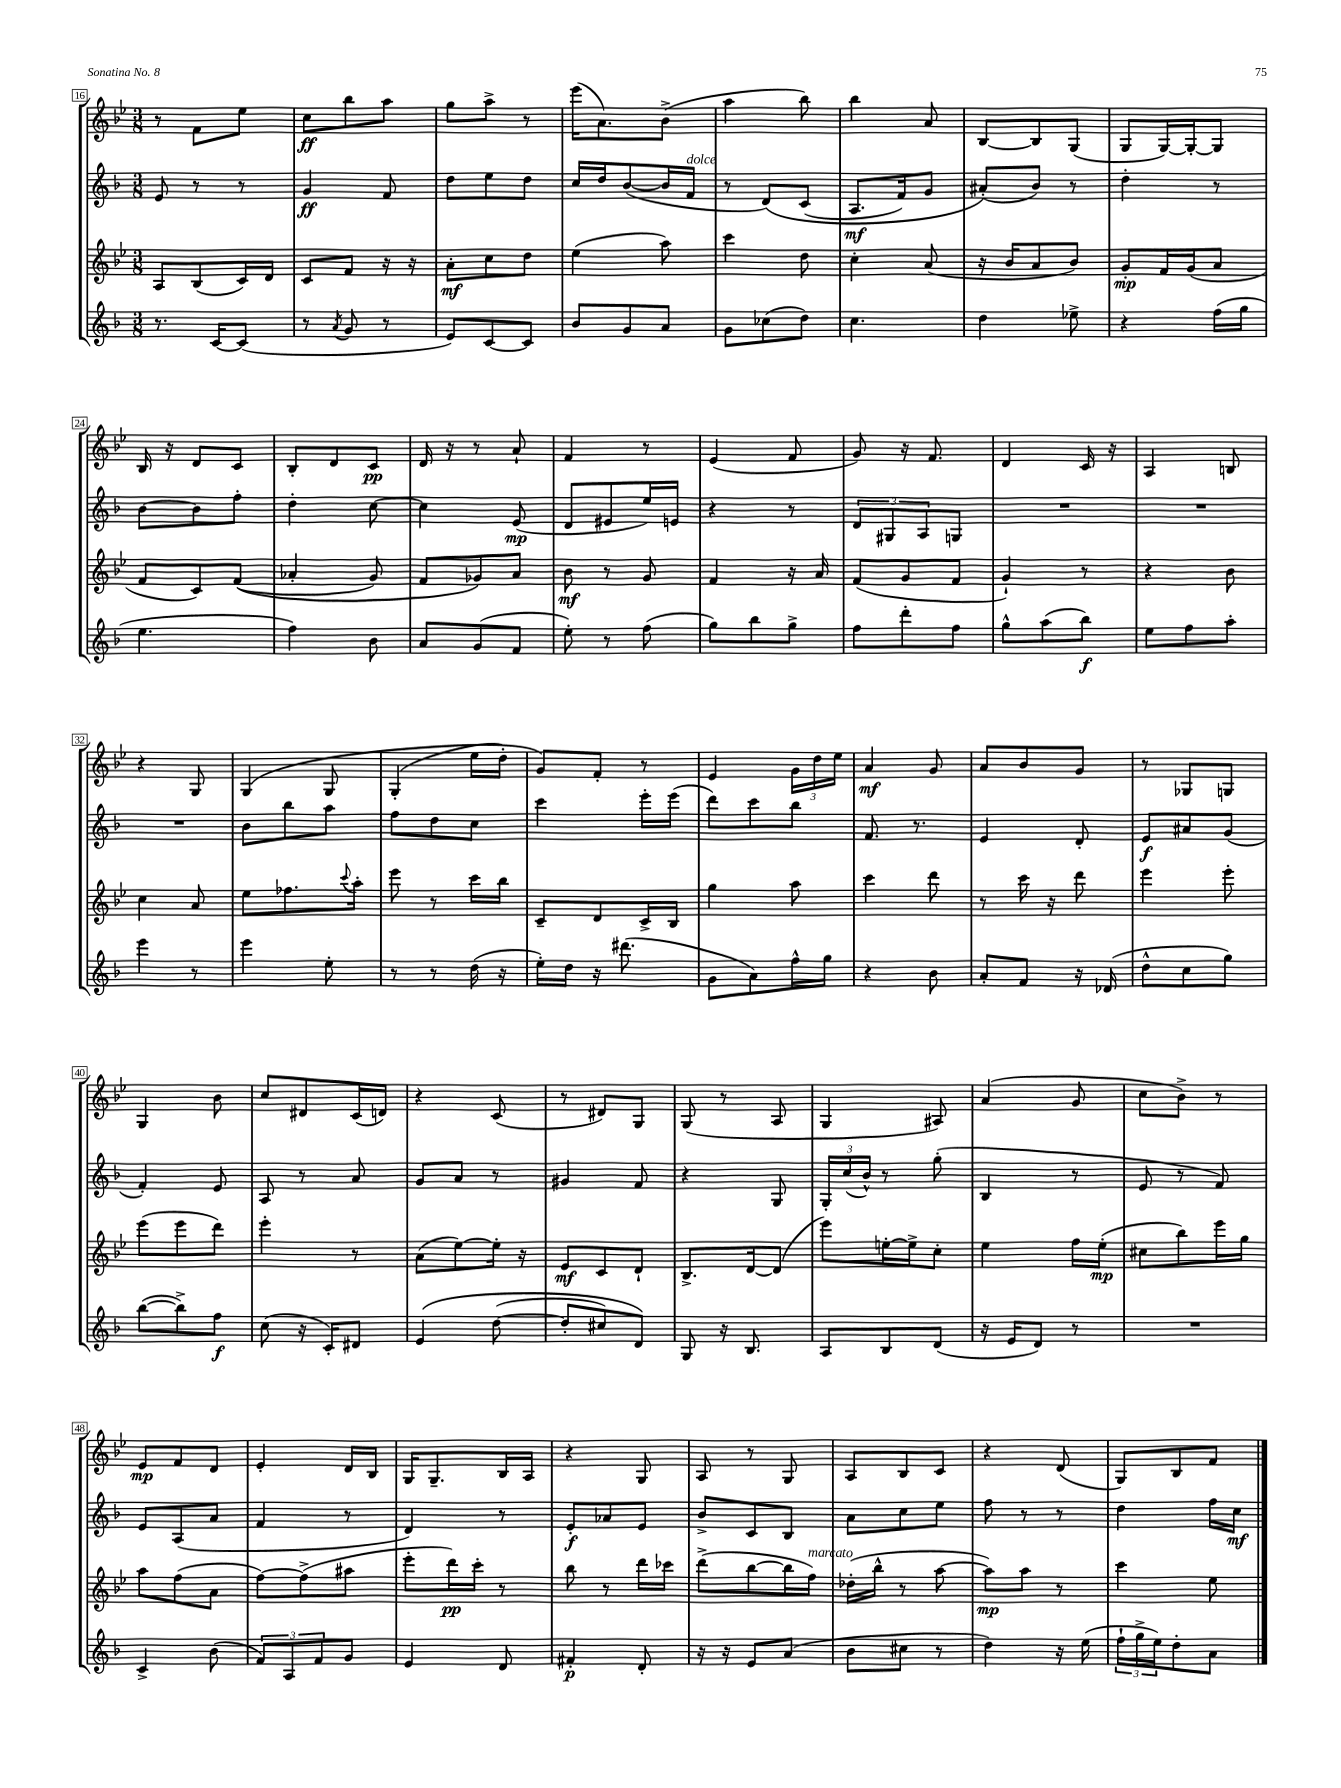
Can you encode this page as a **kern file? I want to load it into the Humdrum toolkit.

**kern	**dynam	**kern	**dynam	**kern	**dynam	**kern	**dynam
*part4	*part4	*part3	*part3	*part2	*part2	*part1	*part1
*staff4	*staff4	*staff3	*staff3	*staff2	*staff2	*staff1	*staff1
*clefG2	*	*clefG2	*	*clefG2	*	*clefG2	*
*k[b-]	*	*k[b-e-]	*	*k[b-]	*	*k[b-e-]	*
*M3/8	*	*M3/8	*	*M3/8	*	*M3/8	*
=16	=16	=16	=16	=16	=16	=16	=16
8.r	.	8A/L	.	8e/	.	8r	.
.	.	(8B-/	.	8r	.	8f\L	.
[16c/KL	.	.	.	.	.	.	.
(8c/J]	.	16c/L)	.	8r	.	8ee-\J	.
.	.	16d/JJ	.	.	.	.	.
=17	=17	=17	=17	=17	=17	=17	=17
8r	.	8c/L	.	4g/	ff	8cc\L	ff
8qa/	.	.	.	.	.	.	.
8g/	.	8f/J	.	.	.	8bb-\	.
8r	.	16r	.	8f/	.	8aa\J	.
.	.	16r	.	.	.	.	.
=18	=18	=18	=18	=18	=18	=18	=18
8e/L)	.	8a'\L	mf	8dd\L	.	8gg\L	.
[8c/	.	8cc\	.	8ee\	.	8aa^\J	.
8c/J]	.	8dd\J	.	8dd\J	.	8r	.
=19	=19	=19	=19	=19	=19	=19	=19
8b-/L	.	(4ee-\	.	16cc/LL	.	(16eee-\KL	.
.	.	.	.	16dd/J	.	8.a\)	.
8g/	.	.	.	([8b-/	.	.	.
8a/J	.	8aa\)	.	16b-/L]	.	(8b-^\J	.
!	!	!	!	!LO:TX:a:i:t=dolce	!	!	!
.	.	.	.	16f/JJ	.	.	.
=20	=20	=20	=20	=20	=20	=20	=20
8g\L	.	4ccc\	.	8r	.	4aa\	.
(8cc-X\	.	.	.	(8d/L)	.	.	.
8dd\J)	.	8dd\	.	(8c/J	.	8bb-\)	.
=21	=21	=21	=21	=21	=21	=21	=21
4.cc\	.	4cc'\	.	8.A/L	mf	4bb-\	.
.	.	.	.	16f/k)	.	.	.
.	.	(8a/	.	8g/J	.	8a/	.
=22	=22	=22	=22	=22	=22	=22	=22
4dd\	.	16r	.	(8a#X'/L)	.	[8B-/L	.
.	.	16b-/KL	.	.	.	.	.
.	.	8a/	.	8b-/J)	.	8B-/]	.
8ee-X^\	.	8b-/J)	.	8r	.	(8G/J	.
=23	=23	=23	=23	=23	=23	=23	=23
4r	.	8g'/L	mp	4dd'\	.	8G/L	.
.	.	16f/L	.	.	.	[16G/L)	.
.	.	(16g/J	.	.	.	16G'/J_	.
(16ff\LL	.	8a/J	.	8r	.	8G/J]	.
16gg\JJ	.	.	.	.	.	.	.
!!LO:LB:g=z
=24	=24	=24	=24	=24	=24	=24	=24
4.ee\	.	8f/L	.	[8b-\L	.	16B-/	.
.	.	.	.	.	.	16r	.
.	.	8c/)	.	8b-\]	.	8d/L	.
.	.	((8f/J	.	8ff'\J	.	8c/J	.
=25	=25	=25	=25	=25	=25	=25	=25
4ff\)	.	4a-X'/	.	4dd'\	.	8B-'/L	.
.	.	.	.	.	.	8d/	.
8b-\	.	8g/)	.	[8cc\	.	8c/J	pp
=26	=26	=26	=26	=26	=26	=26	=26
8a/L	.	8f/L	.	4cc\]	.	16d/	.
.	.	.	.	.	.	16r	.
(8g/	.	8g-X/)	.	.	.	8r	.
8f/J	.	8a/J	.	(8e/	mp	8a`/	.
=27	=27	=27	=27	=27	=27	=27	=27
8ee'\)	.	8b-\	mf	8d/L	.	4f/	.
8r	.	8r	.	8e#X/	.	.	.
(8ff\	.	8g/	.	16ee/L)	.	8r	.
.	.	.	.	16en/JJ	.	.	.
=28	=28	=28	=28	=28	=28	=28	=28
8gg\L)	.	4f/	.	4r	.	(4e-/	.
8bb-\	.	.	.	.	.	.	.
8gg^\J	.	16r	.	8r	.	8f/	.
.	.	16a/	.	.	.	.	.
=29	=29	=29	=29	=29	=29	=29	=29
8ff\L	.	(8f/L	.	12d/L	.	8g/)	.
.	.	.	.	12G#X/	.	.	.
8ddd'\	.	8g/	.	.	.	16r	.
.	.	.	.	12A/	.	.	.
.	.	.	.	.	.	8.f/	.
8ff\J	.	8f/J	.	8Gn/J	.	.	.
=30	=30	=30	=30	=30	=30	=30	=30
8gg^^\L	.	4g`/)	.	4.r	.	4d/	.
(8aa\	.	.	.	.	.	.	.
8bb-\J)	f	8r	.	.	.	16c/	.
.	.	.	.	.	.	16r	.
=31	=31	=31	=31	=31	=31	=31	=31
8ee\L	.	4r	.	4.r	.	4A/	.
8ff\	.	.	.	.	.	.	.
8aa'\J	.	8b-\	.	.	.	8Bn/	.
!!LO:LB:g=z
=32	=32	=32	=32	=32	=32	=32	=32
4eee\	.	4cc\	.	4.r	.	4r	.
8r	.	8a/	.	.	.	8G/	.
=33	=33	=33	=33	=33	=33	=33	=33
4eee\	.	8ee-\L	.	8b-\L	.	(4G/	.
.	.	8.ff-X\	.	8bb-\	.	.	.
8ee'\	.	.	.	8aa\J	.	8G/	.
.	.	8qqccc/	.	.	.	.	.
.	.	16aa'\Jk	.	.	.	.	.
=34	=34	=34	=34	=34	=34	=34	=34
8r	.	8eee-\	.	8ff\L	.	(4G'/	.
8r	.	8r	.	8dd\	.	.	.
(16dd\	.	16ccc\LL	.	8cc\J	.	16ee-\LL	.
16r	.	16bb-\JJ	.	.	.	16dd'\JJ)	.
=35	=35	=35	=35	=35	=35	=35	=35
16ee'\LL)	.	8c~/L	.	4ccc\	.	8g/L)	.
16dd\JJ	.	.	.	.	.	.	.
16r	.	8d/	.	.	.	8f'/J	.
(8.ddd#X\	.	.	.	.	.	.	.
.	.	16c^/L	.	16eee'\LL	.	8r	.
.	.	16B-/JJ	.	(16eee\JJ	.	.	.
=36	=36	=36	=36	=36	=36	=36	=36
8g\L	.	4gg\	.	8ddd\L)	.	4e-/	.
8a\)	.	.	.	8ccc\	.	.	.
16ff^^\L	.	8aa\	.	8bb-\J	.	24g\LL	.
.	.	.	.	.	.	24dd\	.
16gg\JJ	.	.	.	.	.	.	.
.	.	.	.	.	.	24ee-\JJ	.
=37	=37	=37	=37	=37	=37	=37	=37
4r	.	4ccc\	.	8.f/	.	4a/	mf
.	.	.	.	8.r	.	.	.
8b-\	.	8ddd\	.	.	.	8g/	.
=38	=38	=38	=38	=38	=38	=38	=38
8a'/L	.	8r	.	4e/	.	8a/L	.
8f/J	.	16ccc\	.	.	.	8b-/	.
.	.	16r	.	.	.	.	.
16r	.	8ddd\	.	8d'/	.	8g/J	.
(16d-X/	.	.	.	.	.	.	.
=39	=39	=39	=39	=39	=39	=39	=39
8dd^^\L	.	4eee-\	.	8e/L	f	8r	.
8cc\	.	.	.	8a#X/	.	8G-X/L	.
8gg\J)	.	8eee-'\	.	(8g/J	.	8Gn/J	.
!!LO:LB:g=z
=40	=40	=40	=40	=40	=40	=40	=40
([8bb-\L	.	(8eee-\L	.	4f'/)	.	4G/	.
8bb-^\])	.	8eee-\	.	.	.	.	.
8ff\J	f	8ddd\J)	.	8e/	.	8b-\	.
=41	=41	=41	=41	=41	=41	=41	=41
(8cc\	.	4eee-'\	.	8A/	.	8cc/L	.
16r	.	.	.	8r	.	8d#X/	.
16c'/KL)	.	.	.	.	.	.	.
8d#X/J	.	8r	.	8a/	.	(16c/L	.
.	.	.	.	.	.	16dn/JJ)	.
=42	=42	=42	=42	=42	=42	=42	=42
(4e/	.	(8a\L	.	8g/L	.	4r	.
.	.	[8ee-\)	.	8a/J	.	.	.
([8dd\	.	16ee-'\Jk]	.	8r	.	(8c/	.
.	.	16r	.	.	.	.	.
=43	=43	=43	=43	=43	=43	=43	=43
8dd'/L]	.	8e-/L	mf	4g#X/	.	8r	.
8cc#X/)	.	8c/	.	.	.	8d#X/L)	.
8d/J)	.	8d`/J	.	8f/	.	8G/J	.
=44	=44	=44	=44	=44	=44	=44	=44
8G/	.	8.B-^/L	.	4r	.	(8G/	.
16r	.	.	.	.	.	8r	.
8.B-/	.	[16d/k	.	.	.	.	.
.	.	(8d/J]	.	8G/	.	8A/	.
=45	=45	=45	=45	=45	=45	=45	=45
8A/L	.	8eee-\L)	.	24G'/LL	.	4G/	.
.	.	.	.	(24cc/	.	.	.
.	.	.	.	24b-^^/JJ)	.	.	.
8B-/	.	[16een'\L	.	8r	.	.	.
.	.	16ee^\J]	.	.	.	.	.
(8d/J	.	8cc'\J	.	(8gg'\	.	8A#X/)	.
=46	=46	=46	=46	=46	=46	=46	=46
16r	.	4ee-\	.	4B-/	.	(4a/	.
16e/KL	.	.	.	.	.	.	.
8d/J)	.	.	.	.	.	.	.
8r	.	16ff\LL	.	8r	.	8g/	.
.	.	(16ee-'\JJ	mp	.	.	.	.
=47	=47	=47	=47	=47	=47	=47	=47
4.r	.	8cc#X\L	.	8e/	.	8cc\L	.
.	.	8bb-\)	.	8r	.	8b-^\J)	.
.	.	16eee-\L	.	8f/)	.	8r	.
.	.	16gg\JJ	.	.	.	.	.
!!LO:LB:g=z
=48	=48	=48	=48	=48	=48	=48	=48
4c^/	.	8aa\L	.	8e/L	.	8e-/L	mp
.	.	(8ff\	.	(8A/	.	8f/	.
(8b-\	.	8a\J	.	8a/J	.	8d/J	.
=49	=49	=49	=49	=49	=49	=49	=49
12f/L)	.	[8ff\L)	.	4f/	.	4e-'/	.
12A/	.	.	.	.	.	.	.
.	.	(8ff^\]	.	.	.	.	.
12f/	.	.	.	.	.	.	.
8g/J	.	8aa#X\J	.	8r	.	16d/LL	.
.	.	.	.	.	.	16B-/JJ	.
=50	=50	=50	=50	=50	=50	=50	=50
4e/	.	8eee-'\L	.	4d/)	.	16G/KL	.
.	.	.	.	.	.	8.G~/	.
.	.	16ddd\L)	pp	.	.	.	.
.	.	16ccc'\JJ	.	.	.	.	.
8d/	.	8r	.	8r	.	16B-/L	.
.	.	.	.	.	.	16A/JJ	.
=51	=51	=51	=51	=51	=51	=51	=51
4f#X'/	p	8bb-\	.	8e'/L	f	4r	.
.	.	8r	.	8a-X/	.	.	.
8d'/	.	16ddd\LL	.	8e/J	.	8G/	.
.	.	16ccc-X\JJ	.	.	.	.	.
=52	=52	=52	=52	=52	=52	=52	=52
16r	.	(8ddd^\L	.	8b-^/L	.	8A/	.
16r	.	.	.	.	.	.	.
8e/L	.	[8bb-\	.	8c/	.	8r	.
(8a/J	.	16bb-\L]	.	8B-/J	.	8G/	.
!	!	!LO:TX:a:i:t=marcato	!	!	!	!	!
.	.	16ff\JJ)	.	.	.	.	.
=53	=53	=53	=53	=53	=53	=53	=53
8b-\L	.	(16dd-X'\LL	.	8a\L	.	8A/L	.
.	.	16bb-^^\JJ	.	.	.	.	.
8cc#X\J	.	8r	.	8cc\	.	8B-/	.
8r	.	[8aa\	.	8ee\J	.	8c/J	.
=54	=54	=54	=54	=54	=54	=54	=54
4dd\)	.	8aa\L])	mp	8ff\	.	4r	.
.	.	8aa\J	.	8r	.	.	.
16r	.	8r	.	8r	.	(8d/	.
(16ee\	.	.	.	.	.	.	.
=55	=55	=55	=55	=55	=55	=55	=55
24ff`\LL	.	4ccc\	.	4dd\	.	8G/L)	.
24gg^\	.	.	.	.	.	.	.
24ee\J)	.	.	.	.	.	.	.
8dd'\	.	.	.	.	.	8B-/	.
8a\J	.	8ee-\	.	16ff\LL	.	8f/J	.
.	.	.	.	16cc\JJ	mf	.	.
==	==	==	==	==	==	==	==
*-	*-	*-	*-	*-	*-	*-	*-
